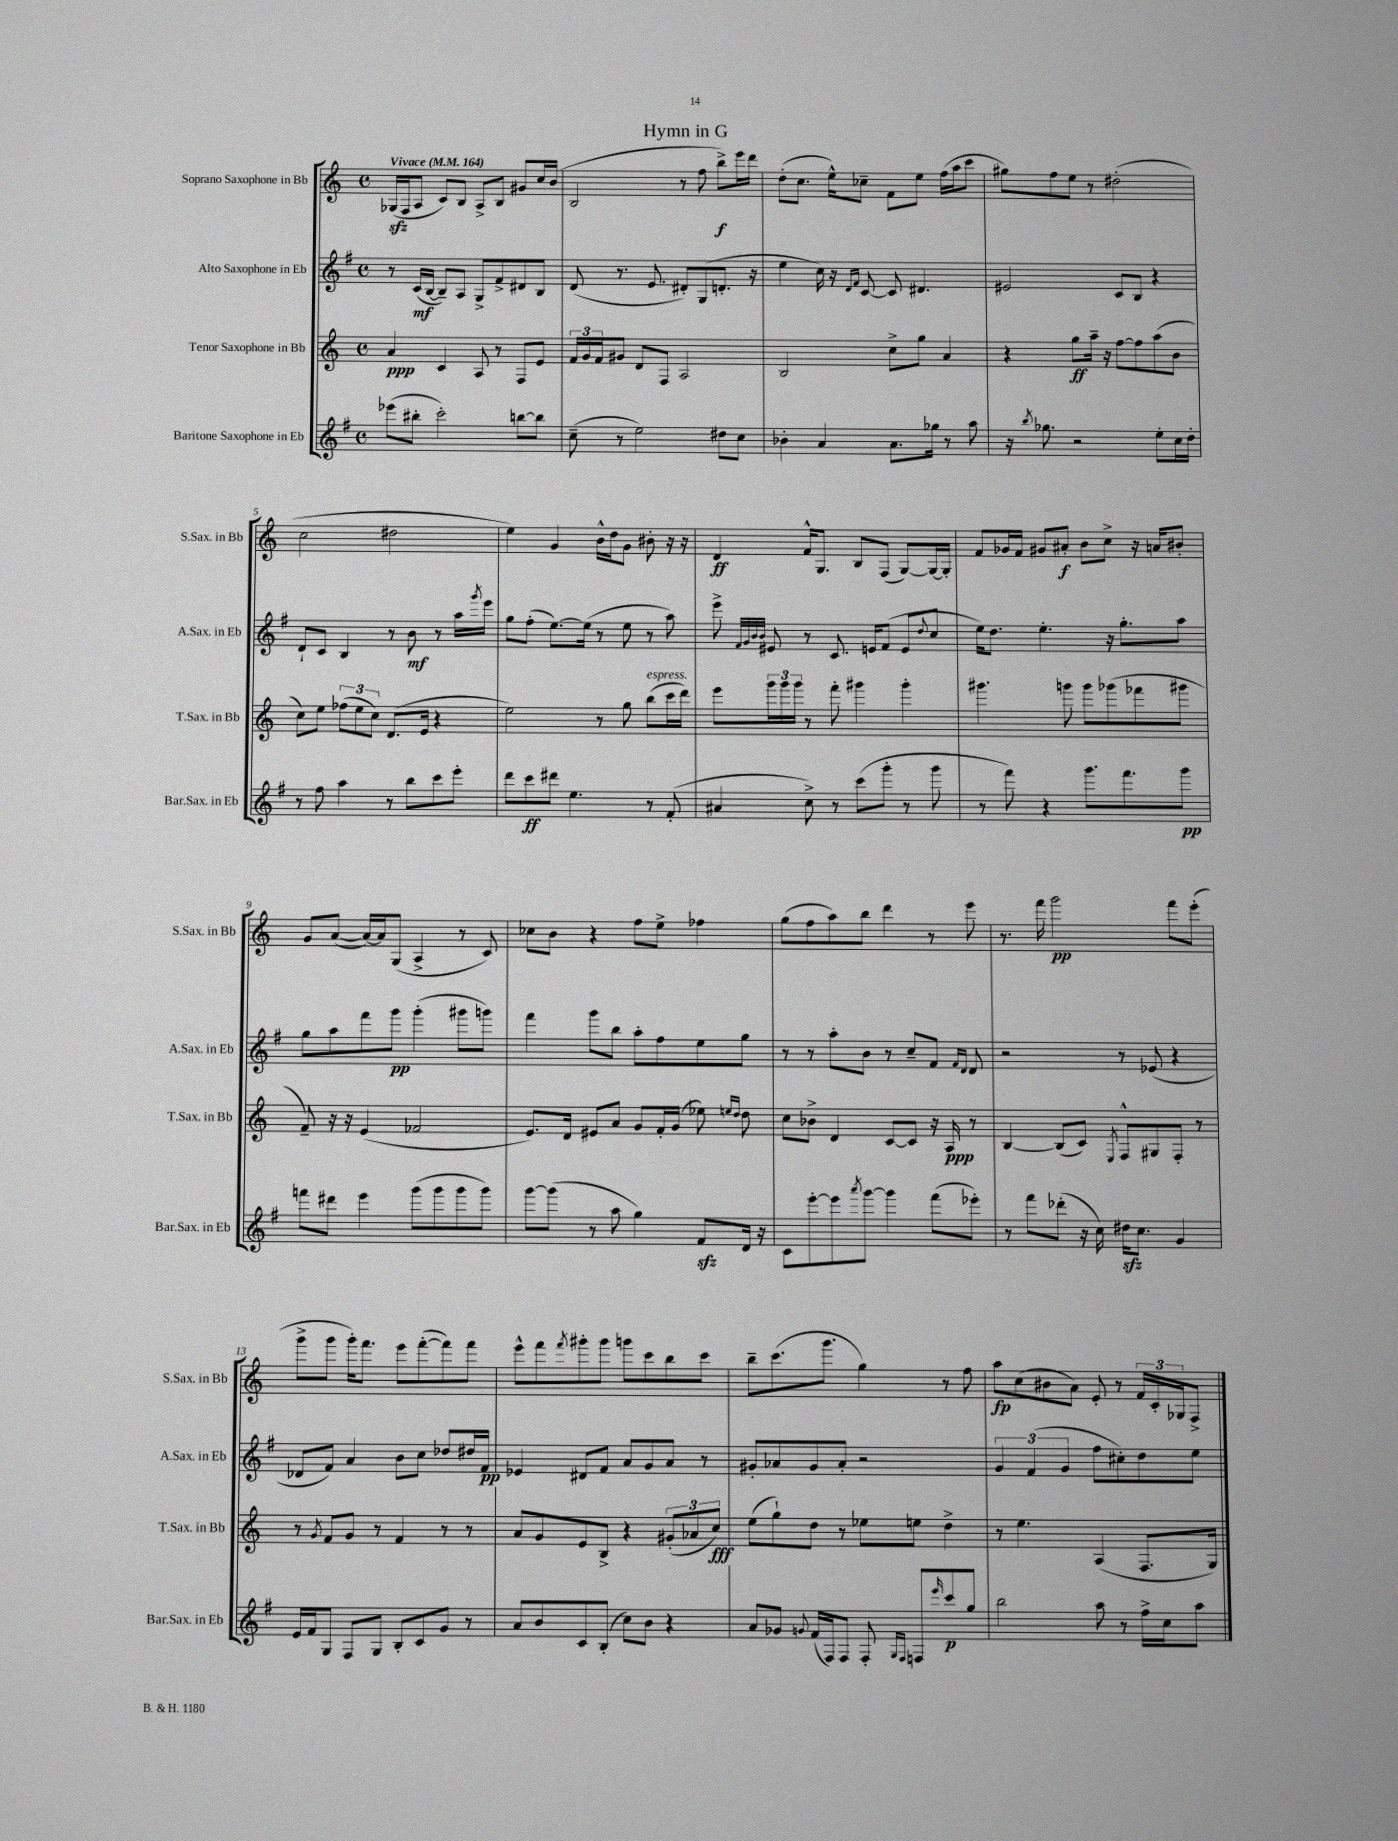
\header { title = "Hymn in G" }
<<
\new StaffGroup <<
\new Staff = "s0" \with { instrumentName = "Soprano Saxophone in Bb" shortInstrumentName = "S.Sax. in Bb" } {
    \clef treble \key c \major \defaultTimeSignature \time 4/4 \tempo "Vivace" 4 = 164
    ges16\sfz( f16 a8 c'8) b8 a8-> b8 gis'8 c''16 b'16( |
    b2 r8 f''8 b''8->\f) e'''16 d'''16 |
    d''8-.( c''8. e''16-^) ces''8-- f'8 e''8 f''16( a''16 c'''8 |
    gis''8) f''8 e''8 r8 dis''2-.( |
    c''2 dis''2 |
    e''4) g'4 b'16-^ d''16 g'8 bis'8-. r16 r16 |
    d'4\ff f'16-^ g8. b8 f8( g8~) g16~ g16-. |
    f'8 ges'16 f'16 gis'8 ais'8-.\f b'8 c''8-> r16 a'16 bis'8-. |
    g'8 a'8~( a'16~) a'16 g8( a4-> r8 c'8) |
    ces''8 b'8 r4 f''8 e''8-> fes''4 |
    g''8( f''8 a''8) b''8 d'''4 r8 e'''8 |
    r8. f'''16 g'''2\pp f'''8 e'''8-.( |
    g'''8-> g'''8 g'''16-.) f'''8. e'''8 f'''8~-.( f'''8) f'''8 |
    e'''8-^ f'''8 \acciaccatura { f'''8 } gis'''8-. gis'''8 g'''8 c'''8 b''8 c'''8 |
    b''8-- c'''8.( g'''8. g''4) r8 f''8 |
    a''8\fp c''8( bis'8 a'8) e'8-. r8 \tuplet 3/2 { f'16 c'16-. ges16 } f8-> \bar "|." |
}
\new Staff = "s1" \with { instrumentName = "Alto Saxophone in Eb" shortInstrumentName = "A.Sax. in Eb" } {
    \clef treble \key g \major \defaultTimeSignature \time 4/4
    r8 c'16\mf( b16~ b8--) a8 g8-> fis'8-> dis'8 b8 |
    d'8( r8. e'8. dis'8-.) g8( d'8.-. r16 |
    e''4 c''16) r16 \grace { d'16 fis'16 } c'8~ c'8 dis'4. |
    eis'2 c'8 b8 r4 |
    d'8-! c'8 b4 r8 b'8\mf r8 a''16 \acciaccatura { g'''8 } e'''16 |
    g''8 fis''8-.( e''8.~) e''16( r8 e''8 r8 a''8) |
    e'''8-> \grace { fis'32 g'32 b'32 b'32 } eis'8 r8 c'8. e'16 fis'8( e'8 \appoggiatura { d''8 } c''8 |
    e''16) d''8. e''4.-. r16 g''8.-. a''8 |
    g''8 a''8 fis'''8 g'''8\pp g'''4-.( gis'''8 g'''8) |
    fis'''4 g'''8 b''8 a''8-. fis''8 e''8 g''8 |
    r8 r8 a''8-. b'8 r8 c''8-- fis'8 \grace { fis'16 d'16 } d'8 |
    r2 r8 ees'8( r4 |
    des'8 fis'8) a'4 b'8 c''8 des''8 dis''16 fis'16\pp |
    ees'4 dis'8 fis'8 a'8 g'8 a'8 r8 |
    gis'8-. aes'8 gis'8 aes'8-. r2 |
    \tuplet 3/2 { g'4 fis'4( g'4 } fis''8 cis''8-.) d''8 e''8 \bar "|." |
}
\new Staff = "s2" \with { instrumentName = "Tenor Saxophone in Bb" shortInstrumentName = "T.Sax. in Bb" } {
    \clef treble \key c \major \defaultTimeSignature \time 4/4
    a'4\ppp c'4 a8 r8 f8 e'8 |
    \tuplet 3/2 { f'16 g'16 f'16 } gis'8 d'8 f8 a2 |
    b2 c''8-> g''8 a'4 |
    r4 g''8\ff a''16-- r16 f''8~ f''8 a''8( b'8 |
    c''8) e''8 \tuplet 3/2 { fes''8( e''8 c''8) } d'8.( e'16 r4 |
    e''2) r8 g''8 b''8^\markup { \italic "espress." }( c'''16 d'''16) |
    e'''8 \tuplet 3/2 { g'''16 g'''16 g'''16 } r8 f'''8-. gis'''4 gis'''4-. |
    gis'''4. g'''8 g'''8 ges'''8( fes'''8 gis'''8 |
    f'8--) r16 r16 e'4( fes'2 |
    e'8.) d'16 eis'8 a'8 g'8 f'16-. g'16( ees''8) \grace { e''16 d''16 } d''8 |
    c''8 bes'8-> d'4 c'8~ c'8 r16 a16\ppp r8 |
    b4~ b8( c'8) \acciaccatura { e8 } f8-^ gis8 f8-. r8 |
    r8 \acciaccatura { g'8 } f'8 g'8 r8 f'4 r8 r8 |
    a'8 g'8 e'8 b8-> r4 \tuplet 3/2 { gis'8-.( aes'8 c''8\fff) } |
    e''8( g''8-!) d''8 r8 ees''8 e''8 d''4-> |
    r8 e''4. a4( f8. g16) \bar "|." |
}
\new Staff = "s3" \with { instrumentName = "Baritone Saxophone in Eb" shortInstrumentName = "Bar.Sax. in Eb" } {
    \clef treble \key g \major \defaultTimeSignature \time 4/4
    ees'''8( bis''8-. c'''2-.) b''8~ b''8 |
    c''8--( r8 e''2) dis''8 c''8 |
    bes'4-. a'4 a'8. ges''16 r8 a''8 |
    r16 \acciaccatura { b''8 } ges''8. r2 e''8-. c''16 d''16-. |
    r8 fis''8 a''4 r8 b''8 c'''8 e'''8-. |
    d'''8 c'''8\ff dis'''8 e''4. r8 fis'8-.( |
    ais'4 c''8->) r8 c'''8( g'''8-. r8 g'''8 |
    r8 fis'''8) r4 g'''8. fis'''8. g'''8\pp |
    f'''8 dis'''8 e'''4 g'''8( g'''8 g'''8 g'''8) |
    g'''8~ g'''8( r8 a''8 g''4) fis'8\sfz d'16 r16 |
    c'8 e'''8~-. e'''8 \acciaccatura { a'''8 } g'''8~ g'''4 fis'''8( ees'''8-.) |
    r8 fis'''8 des'''8-.( r16 c''16) dis''16\sfz c''8. g'4 |
    e'16 fis'16 g8 fis8 g8 b8-. c'8 g'8 r8 |
    a'8 b'8 c'8 b8-.( c''8) b'8 r4 |
    a'8 ges'8 \appoggiatura { g'8 } fis'16( fis16) fis8 fis8-. \grace { g16 fis16 } f8 \grace { e'''16 } c'''8\p g''8 |
    b''2 a''8 r8 fis''16-> c''16 a''8 \bar "|." |
}
>>
>>
